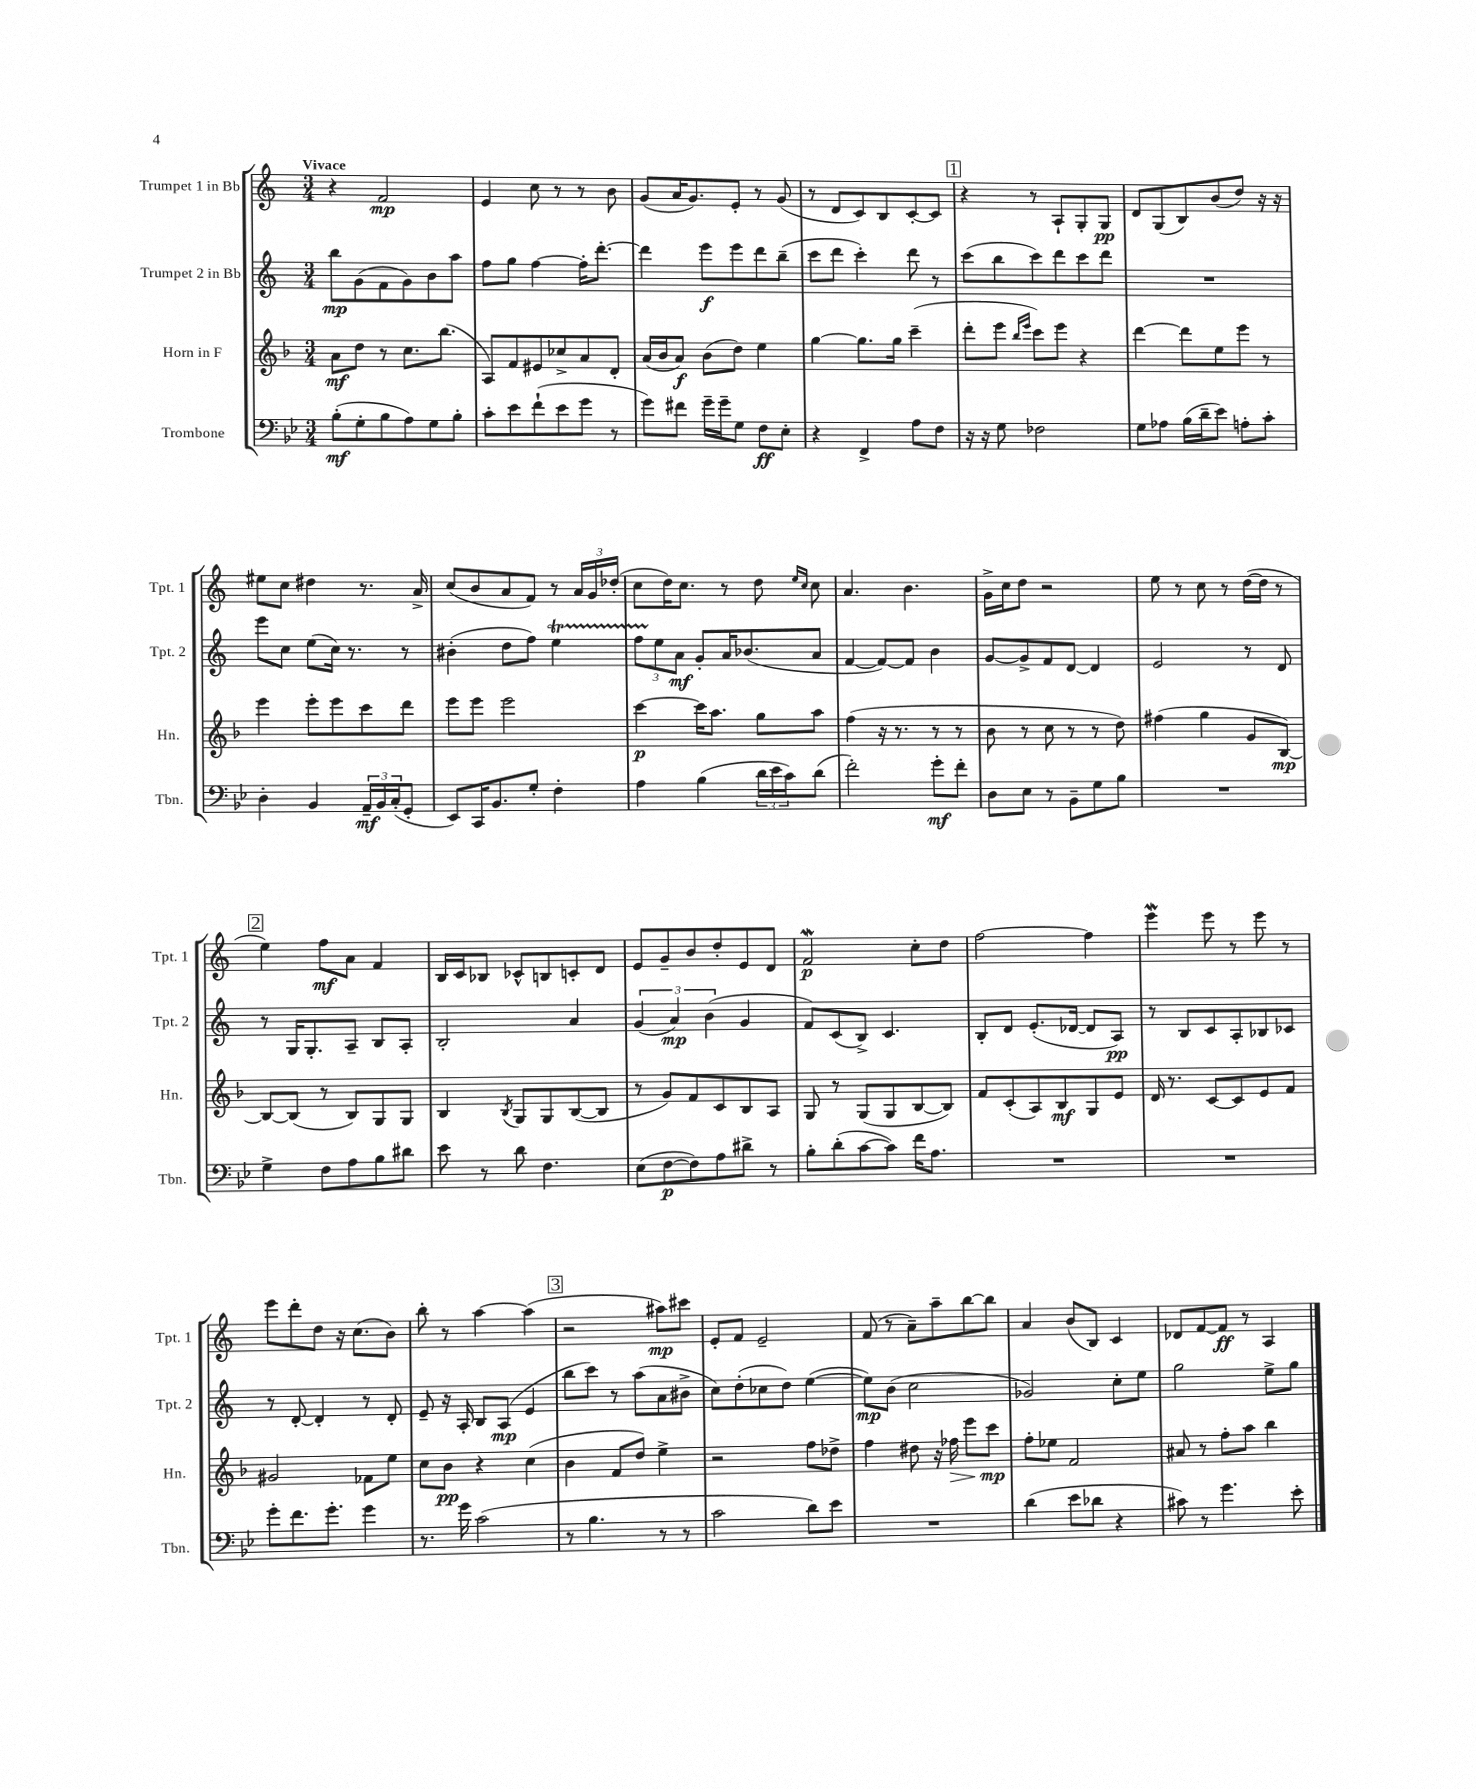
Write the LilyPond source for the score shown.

<<
\new StaffGroup <<
\new Staff = "s0" \with { instrumentName = "Trumpet 1 in Bb" shortInstrumentName = "Tpt. 1" } {
    \clef treble \key c \major \numericTimeSignature \time 3/4 \tempo "Vivace"
    r4 f'2\mp |
    e'4 c''8 r8 r8 b'8 |
    g'8( a'16 g'8.) e'8-. r8 g'8( |
    r8 d'8 c'8) b8 c'8~-. c'8 |
    \mark \markup { \box "1" } r4 r8 a8-! g8-. g8\pp |
    d'8 g8( b8) b'8( d''8) r16 r16 |
    eis''8 c''8 dis''4 r8. a'16-> |
    c''8( b'8 a'8 f'8) r8 \tuplet 3/2 { a'16 g'16 des''16-.( } |
    c''8 d''16) c''8. r8 d''8 \grace { e''16 c''16 } c''8 |
    a'4. b'4. |
    g'16-> c''16 d''8 r2 |
    e''8 r8 c''8 r8 d''16~( d''16 r8 |
    \mark \markup { \box "2" } e''4) f''8\mf a'8 f'4 |
    b16 c'16 bes8 ces'8-^ b8 c'8-. d'8 |
    e'8 g'8-- b'8 d''8-. e'8 d'8 |
    f'2\mordent\p c''8-. d''8 |
    f''2~ f''4 |
    e'''4\mordent e'''8 r8 e'''8 r8 |
    e'''8 d'''8-. d''8 r16 c''8.( b'8) |
    b''8-. r8 a''4~ a''4( |
    \mark \markup { \box "3" } r2 ais''8\mp) cis'''8 |
    e'8-. f'8 e'2-- |
    f'8( r8 a'8--) a''8-- b''8~ b''8 |
    a'4 b'8( b8) c'4 |
    des'8 f'8~ f'8\ff r8 a4 \bar "|." |
}
\new Staff = "s1" \with { instrumentName = "Trumpet 2 in Bb" shortInstrumentName = "Tpt. 2" } {
    \clef treble \key c \major \numericTimeSignature \time 3/4
    b''8\mp g'8( f'8 g'8) b'8 a''8 |
    f''8 g''8 f''4~ f''16-. d'''8.~-. |
    d'''4 e'''8\f e'''8 d'''8 b''8--( |
    c'''8 d'''8 c'''4-.) d'''8 r8 |
    \mark \markup { \box "1" } c'''8( b''8 c'''8) d'''8 c'''8 d'''8 |
    R2. |
    e'''8 c''8 e''8( c''16) r8. r8 |
    bis'4-.( d''8 f''8) e''4\startTrillSpan |
    \tuplet 3/2 { f''8 e''8\stopTrillSpan a'8\mf } g'8-. a'16 bes'8.( a'8 |
    f'4~ f'8~) f'8 b'4 |
    g'8~ g'8-> f'8 d'8~ d'4 |
    e'2 r8 d'8 |
    \mark \markup { \box "2" } r8 g16 g8.-. a8-- b8 a8-. |
    b2-. a'4 |
    \tuplet 3/2 { g'4( a'4\mp) b'4( } g'4 |
    f'8) c'8( b8->) c'4. |
    b8-. d'8 e'8.-.( des'16~ des'8 a8\pp) |
    r8 b8 c'8 a8-. bes8 ces'8 |
    r8 d'8~-. d'4-. r8 d'8-. |
    e'8-- r16 a16-. b8 a8\mp( e'4 |
    \mark \markup { \box "3" } b''8 c'''8) r8 a''8( a'8 bis'8-> |
    c''8) d''8-.( ces''8 d''8) e''4~( |
    e''8\mp) b'8( c''2 |
    ges'2) c''8-. e''8 |
    g''2 e''8-> g''8 \bar "|." |
}
\new Staff = "s2" \with { instrumentName = "Horn in F" shortInstrumentName = "Hn." } {
    \clef treble \key f \major \numericTimeSignature \time 3/4
    a'8\mf d''8 r8 c''8. bes''8.( |
    a8) f'8 eis'8 ces''8-> a'8 d'8-. |
    a'16( bes'16 a'8\f) bes'8( d''8) e''4 |
    g''4~ g''8. g''16 c'''4--( |
    \mark \markup { \box "1" } d'''8-. e'''8 \grace { bes''16 e'''16 } c'''8) e'''8 r4 |
    d'''4~ d'''8 e''8 e'''8 r8 |
    e'''4 e'''8-. e'''8 c'''8 d'''8 |
    e'''8 e'''8 e'''2 |
    c'''4~\p c'''16 a''8. g''8 a''8 |
    f''4( r16 r8. r8 r8 |
    bes'8 r8 c''8 r8 r8 d''8) |
    fis''4( g''4 g'8 bes8~\mp) |
    \mark \markup { \box "2" } bes8~ bes8( r8 bes8) g8 g8 |
    bes4 \acciaccatura { bes8 } g8 g8 bes8~( bes8 |
    r8 g'8) f'8 c'8 bes8 a8 |
    g8 r8 g8( g8 bes8~ bes8) |
    f'8 c'8-.( a8) bes8\mf g8 e'8 |
    d'16 r8. c'8~ c'8 e'8 f'8 |
    gis'2 fes'8 e''8 |
    c''8 bes'8\pp r4 c''4( |
    \mark \markup { \box "3" } bes'4 f'8 d''8) e''4-> |
    r2 f''8 des''8-> |
    f''4 dis''8 r16 fes''16\> e'''8 c'''8\mp\! |
    f''8-. ees''8 f'2 |
    ais'8 r8 f''8-. a''8 bes''4 \bar "|." |
}
\new Staff = "s3" \with { instrumentName = "Trombone" shortInstrumentName = "Tbn." } {
    \clef bass \key bes \major \numericTimeSignature \time 3/4
    bes8-.\mf( g8-. bes8 a8) g8 bes8-. |
    c'8-. ees'8 f'8-!( ees'8 g'8 r8 |
    g'8) fis'8 g'16-- g'16-- g8 f8\ff ees8-. |
    r4 f,4-> a8 f8 |
    \mark \markup { \box "1" } r16 r16 g8 fes2 |
    g8 aes8 bes16( d'16-- ees'8) a8-. c'8-. |
    d4-. bes,4 \tuplet 3/2 { a,16--\mf bes,16 c16-.( } g,8-. |
    ees,8) c,16 bes,8. g8-. f4-. |
    a4 bes4( \tuplet 3/2 { d'16 ees'16 c'16) } d'8( |
    f'2-.) g'8-.\mf f'8-. |
    d8 ees8 r8 bes,8-- g8 bes8 |
    R2. |
    \mark \markup { \box "2" } g4-> f8 a8 bes8 dis'8 |
    ees'8 r8 d'8 f4. |
    ees8( f8~\p f8) a8 dis'8-> r8 |
    bes8-. d'8-.( c'8~ c'8) f'16 a8. |
    R2. |
    R2. |
    g'8-. f'8. g'8.-. g'4 |
    r8. g'16 c'2( |
    \mark \markup { \box "3" } r8 bes4. r8 r8 |
    c'2 d'8) ees'8 |
    R2. |
    d'4( ees'8 des'8 r4 |
    cis'8) r8 g'4. ees'8-. \bar "|." |
}
>>
>>
\layout { \context { \Score \remove "Bar_number_engraver" } }
